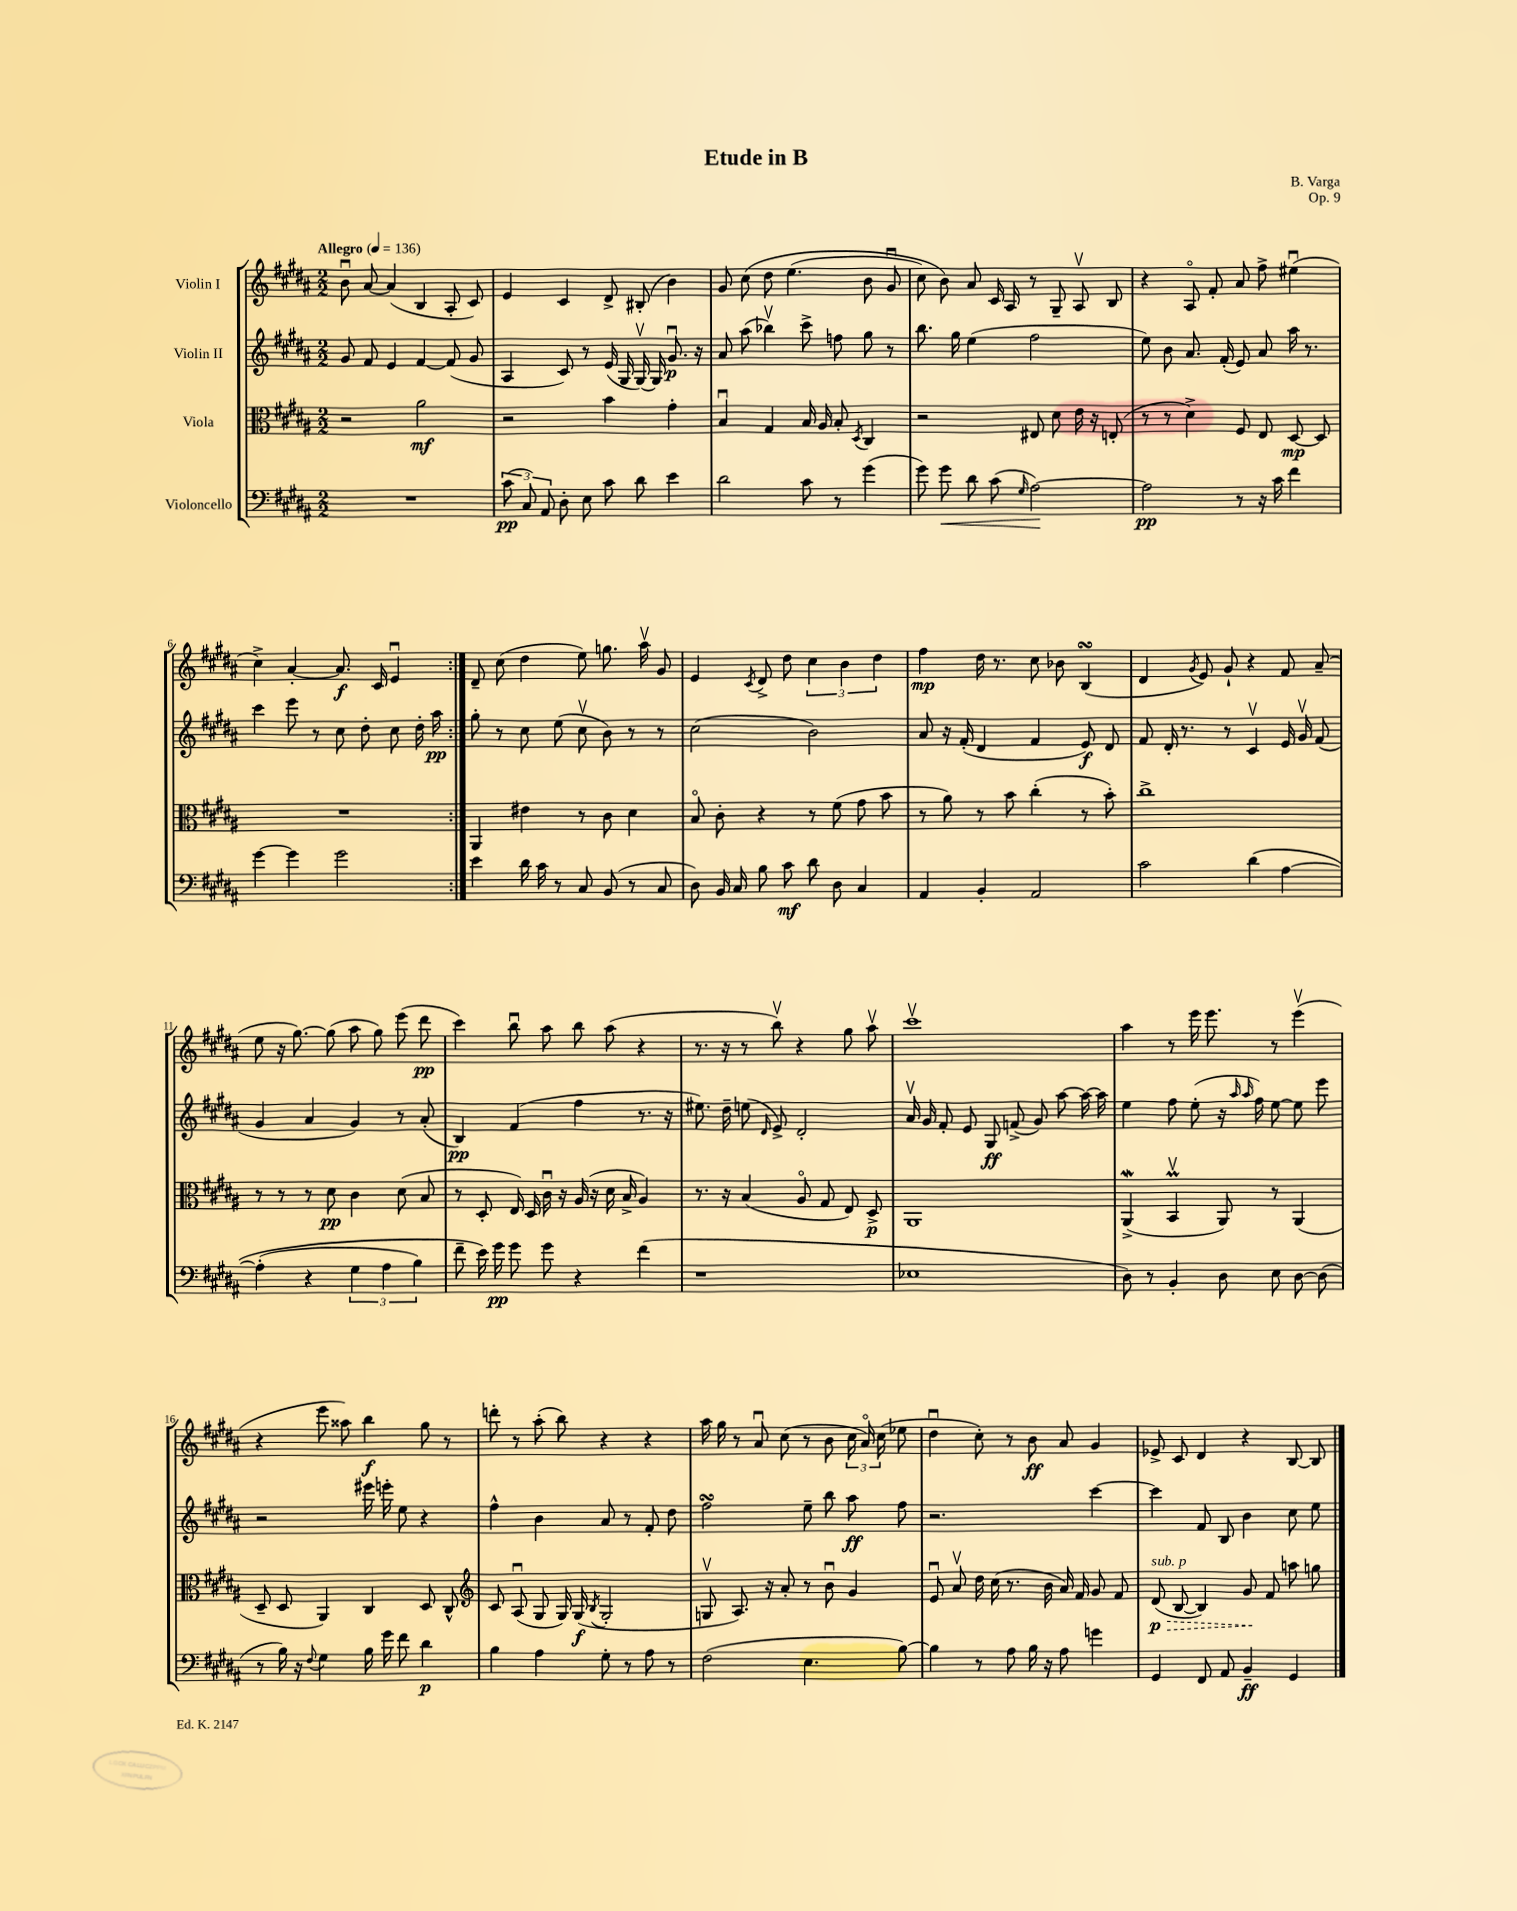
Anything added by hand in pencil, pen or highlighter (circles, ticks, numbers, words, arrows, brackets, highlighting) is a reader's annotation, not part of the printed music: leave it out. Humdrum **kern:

**kern	**dynam	**kern	**dynam	**kern	**dynam	**kern	**dynam
*part4	*part4	*part3	*part3	*part2	*part2	*part1	*part1
*staff4	*staff4	*staff3	*staff3	*staff2	*staff2	*staff1	*staff1
*I"Violoncello	*	*I"Viola	*	*I"Violin II	*	*I"Violin I	*
*clefF4	*	*clefC3	*	*clefG2	*	*clefG2	*
*k[f#c#g#d#a#]	*	*k[f#c#g#d#a#]	*	*k[f#c#g#d#a#]	*	*k[f#c#g#d#a#]	*
*M2/2	*	*M2/2	*	*M2/2	*	*M2/2	*
*MM136	*	*MM136	*	*MM136	*	*MM136	*
=1	=1	=1	=1	=1	=1	=1	=1
!	!	!	!	!	!	!LO:TX:a:B:t=Allegro	!
1r	.	2r	.	8g#/	.	8bu\	.
.	.	.	.	8f#/	.	[8a#/	.
.	.	.	.	4e/	.	(4a#/]	.
.	.	2a#\	mf	[4f#/	.	4B/	.
.	.	.	.	(8f#/]	.	8A#'/	.
.	.	.	.	8g#/	.	8c#/)	.
=2	=2	=2	=2	=2	=2	=2	=2
(12c#\	pp	2r	.	4A#/	.	4e/	.
12C#/)	.	.	.	.	.	.	.
12AA#/	.	.	.	.	.	.	.
8D#'\	.	.	.	8c#/)	.	4c#/	.
8E\	.	.	.	8r	.	.	.
8c#\	.	4b\	.	(16e/	.	8d#^/	.
.	.	.	.	16G#/	.	.	.
8d#\	.	.	.	[16G#v/)	.	(8B#X'/	.
.	.	.	.	16G#/]	.	.	.
4e\	.	4g#'\	.	8.g#u/	p	4b\)	.
.	.	.	.	16r	.	.	.
=3	=3	=3	=3	=3	=3	=3	=3
2d#\	.	4Bu/	.	8a#/	.	8g#/	.
.	.	.	.	(8aa#\	.	(8cc#\	.
.	.	4G#/	.	4bb-Xv\)	.	8dd#\	.
.	.	.	.	.	.	(4.ee\	.
8c#\	.	16B/	.	8ccc#^\	.	.	.
.	.	16A#/	.	.	.	.	.
8r	.	8B'/	.	8ffn\	.	.	.
.	.	8qD#/	.	.	.	.	.
(4g#\	.	4C#/	.	8gg#\	.	8b\	.
.	.	.	.	8r	.	8g#u/	.
=4	=4	=4	=4	=4	=4	=4	=4
8g#\)	.	2r	.	8.bb\	.	8cc#\)	.
!	!LO:HP:b	!	!	!	!	!	!
8g#\	<	.	.	.	.	8b\)	.
.	.	.	.	16gg#\	.	.	.
8d#\	.	.	.	(4ee\	.	8a#/	.
(8c#\	.	.	.	.	.	16c#/	.
.	.	.	.	.	.	16A#/	.
16qqG#/	.	.	.	.	.	.	.
[2A#\)	.	8E#X/	.	2ff#\	.	8r	.
.	.	8d#\	.	.	.	8G#~/	.
.	.	16e\	.	.	.	8A#v/	.
.	.	16r	.	.	.	.	.
.	.	(8En'/	.	.	.	8B/	.
.	[	.	.	.	.	.	.
=5	=5	=5	=5	=5	=5	=5	=5
2A#\]	pp	8r	.	8ee\)	.	4r	.
.	.	8r	.	8b\	.	.	.
.	.	4d#^\)	.	8.a#/	.	8A#/	.
.	.	.	.	.	.	8f#'/	.
.	.	.	.	(16f#'/	.	.	.
8r	.	8F#/	.	8e/)	.	8a#/	.
16r	.	8E/	.	8a#/	.	8ff#^\	.
16c#\	.	.	.	.	.	.	.
4f#\	.	[8D#/	mp	16aa#\	.	(4ee#Xu\	.
.	.	.	.	8.r	.	.	.
.	.	8D#/]	.	.	.	.	.
!!LO:LB:g=z
=6	=6	=6	=6	=6	=6	=6	=6
[4g#\	.	1r	.	4ccc#\	.	4cc#^\)	.
4g#\]	.	.	.	8eee\	.	[4a#'/	.
.	.	.	.	8r	.	.	.
2g#\	.	.	.	8cc#\	.	8.a#/]	f
.	.	.	.	8dd#'\	.	.	.
.	.	.	.	.	.	16c#/	.
.	.	.	.	8cc#\	.	4eu/	.
.	.	.	.	16dd#'\	.	.	.
.	.	.	.	16aa#\	pp	.	.
=7:|!	=7:|!	=7:|!	=7:|!	=7:|!	=7:|!	=7:|!	=7:|!
4e\	.	4AA#/	.	8gg#'\	.	8d#~/	.
.	.	.	.	8r	.	(8cc#\	.
16d#\	.	4e#X\	.	8cc#\	.	4dd#\	.
16c#\	.	.	.	.	.	.	.
8r	.	.	.	(8ee\	.	.	.
8C#/	.	8r	.	8cc#v\	.	8ee\)	.
(8BB/	.	8c#\	.	8b\)	.	8.ggn\	.
8r	.	4d#\	.	8r	.	.	.
.	.	.	.	.	.	16aa#v\	.
8C#/	.	.	.	8r	.	8g#/	.
=8	=8	=8	=8	=8	=8	=8	=8
8D#\)	.	8B/	.	(2cc#\	.	4e/	.
16BB/	.	8c#'\	.	.	.	.	.
16C#/	.	.	.	.	.	.	.
.	.	.	.	.	.	8qc#/	.
8B\	.	4r	.	.	.	8d#^/	.
8c#\	mf	.	.	.	.	8dd#\	.
8d#\	.	8r	.	2b\)	.	6cc#\	.
8D#\	.	(8f#\	.	.	.	.	.
.	.	.	.	.	.	6b\	.
4C#/	.	8g#\	.	.	.	.	.
.	.	.	.	.	.	6dd#\	.
.	.	8b\	.	.	.	.	.
=9	=9	=9	=9	=9	=9	=9	=9
4AA#/	.	8r	.	8a#/	.	4ff#\	mp
.	.	8a#\)	.	16r	.	.	.
.	.	.	.	(16f#'/	.	.	.
4BB'/	.	8r	.	4d#/	.	16dd#\	.
.	.	.	.	.	.	8.r	.
.	.	8b\	.	.	.	.	.
2AA#/	.	(4cc#'\	.	4f#/	.	8cc#\	.
.	.	.	.	.	.	8b-X\	.
.	.	8r	.	8e/)	f	(4BsSSs/	.
.	.	8b'\)	.	8d#/	.	.	.
=10	=10	=10	=10	=10	=10	=10	=10
2c#\	.	1cc#^	.	8f#/	.	4d#/	.
.	.	.	.	16d#'/	.	.	.
.	.	.	.	8.r	.	.	.
.	.	.	.	.	.	8qg#/	.
.	.	.	.	.	.	8e/)	.
.	.	.	.	8r	.	8g#`/	.
(4d#\	.	.	.	4c#v/	.	4r	.
[4A#\	.	.	.	16e/	.	8f#/	.
.	.	.	.	16g#v/	.	.	.
.	.	.	.	(8f#/	.	(8a#~/	.
!!LO:LB:g=z
=11	=11	=11	=11	=11	=11	=11	=11
(4A#'\]	.	8r	.	4g#/	.	8ee\	.
.	.	8r	.	.	.	16r	.
.	.	.	.	.	.	[8.gg#\)	.
4r	.	8r	.	4a#/	.	.	.
.	.	8d#\	pp	.	.	(8gg#\]	.
6G#\	.	4c#\	.	4g#/)	.	8aa#\	.
.	.	.	.	.	.	8gg#\)	.
6A#\	.	.	.	.	.	.	.
.	.	(8d#\	.	8r	.	(8eee\	.
6B\)	.	.	.	.	.	.	.
.	.	8B/	.	(8a#'/	.	8ddd#\	pp
=12	=12	=12	=12	=12	=12	=12	=12
8f#~\	.	8r	.	4B/)	pp	4ccc#\)	.
16e\)	.	8D#'/	.	.	.	.	.
16g#\	pp	.	.	.	.	.	.
8g#\	.	16E/)	.	(4f#/	.	8bbu\	.
.	.	16D#/	.	.	.	.	.
8g#\	.	16c#u\	.	.	.	8aa#\	.
.	.	16r	.	.	.	.	.
4r	.	(16A#/	.	4ff#\	.	8bb\	.
.	.	16r	.	.	.	.	.
.	.	16d#\	.	.	.	(8aa#\	.
.	.	16B^/	.	.	.	.	.
(4f#\	.	4A#/)	.	8.r	.	4r	.
.	.	.	.	16r	.	.	.
=13	=13	=13	=13	=13	=13	=13	=13
1r	.	8.r	.	8.ee#X\)	.	8.r	.
.	.	16r	.	16dd#~\	.	16r	.
.	.	(4B/	.	(8een\	.	8r	.
.	.	.	.	16qqd#/	.	.	.
.	.	.	.	8e^/)	.	8bbv\)	.
.	.	8A#/	.	2d#'/	.	4r	.
.	.	8G#/	.	.	.	.	.
.	.	8E/)	.	.	.	8gg#\	.
.	.	8D#^/	p	.	.	8aa#v\	.
=14	=14	=14	=14	=14	=14	=14	=14
1E-X	.	1AA#	.	16a#v/	.	1ccc#v	.
.	.	.	.	16g#/	.	.	.
.	.	.	.	8f#'/	.	.	.
.	.	.	.	8e/	.	.	.
.	.	.	.	8G#/	ff	.	.
.	.	.	.	(8fn^/	.	.	.
.	.	.	.	8g#/)	.	.	.
.	.	.	.	[8aa#\	.	.	.
.	.	.	.	16aa#\_	.	.	.
.	.	.	.	16aa#\]	.	.	.
=15	=15	=15	=15	=15	=15	=15	=15
8D#\)	.	(4AA#W^/	.	4ee\	.	4aa#\	.
8r	.	.	.	.	.	.	.
4BB'/	.	4BBMv/	.	8ff#\	.	8r	.
.	.	.	.	(8ee'\	.	16eee\	.
.	.	.	.	.	.	8.eee\	.
8D#\	.	8AA#/)	.	16r	.	.	.
.	.	.	.	16qqaa#/	.	.	.
.	.	.	.	16qqaa#/	.	.	.
.	.	.	.	16ff#\)	.	.	.
8E\	.	8r	.	[8ee\	.	8r	.
[8D#\	.	(4AA#/	.	8ee\]	.	(4eeev\	.
(8D#\]	.	.	.	8eee\	.	.	.
!!LO:LB:g=z
=16	=16	=16	=16	=16	=16	=16	=16
8r	.	8D#~/	.	2r	.	4r	.
16B\)	.	8D#/	.	.	.	.	.
16r	.	.	.	.	.	.	.
8qqF#/	.	.	.	.	.	.	.
4G#\	.	4AA#/)	.	.	.	8eee\	.
.	.	.	.	.	.	8aa##X\)	.
16B\	.	4C#/	.	16eee#X\	.	4bb\	f
16g#\	.	.	.	16eeen'\	.	.	.
8f#\	.	.	.	8ee\	.	.	.
4d#\	p	8D#/	.	4r	.	8gg#\	.
.	.	8C#^^/	.	.	.	8r	.
=17	=17	=17	=17	=17	=17	=17	=17
*	*	*clefG2	*	*	*	*	*
4B\	.	8c#/	.	4ff#^^\	.	8dddn'\	.
.	.	(8A#u/	.	.	.	8r	.
4A#\	.	8G#/	.	4b\	.	(8aa#'\	.
.	.	16G#/)	.	.	.	8bb\)	.
.	.	(16G#/	f	.	.	.	.
.	.	8qB/	.	.	.	.	.
8G#'\	.	2G#'/	.	8a#/	.	4r	.
8r	.	.	.	8r	.	.	.
8A#\	.	.	.	8f#'/	.	4r	.
8r	.	.	.	8dd#\	.	.	.
=18	=18	=18	=18	=18	=18	=18	=18
(2F#\	.	8Gnv/	.	2ff#sSSS\	.	16aa#\	.
.	.	.	.	.	.	16gg#\	.
.	.	8.A#/)	.	.	.	8r	.
.	.	.	.	.	.	8a#u/	.
.	.	16r	.	.	.	.	.
.	.	8a#'/	.	.	.	(8cc#\	.
4.E\	.	8r	.	8ee~\	.	8r	.
.	.	8bu\	.	8bb\	.	8b\	.
.	.	4g#/	.	8aa#\	ff	24cc#\	.
.	.	.	.	.	.	24a#/)	.
.	.	.	.	.	.	(24cc#\	.
[8B\)	.	.	.	8ff#\	.	8ee-X\	.
=19	=19	=19	=19	=19	=19	=19	=19
4B\]	.	8eu/	.	2.r	.	4dd#u\	.
.	.	8a#v/	.	.	.	.	.
8r	.	16dd#\	.	.	.	8cc#'\)	.
.	.	(16cc#\	.	.	.	.	.
8A#\	.	8.r	.	.	.	8r	.
16B\	.	.	.	.	.	8b\	ff
16r	.	16b\	.	.	.	.	.
8A#\	.	16a#/)	.	.	.	8a#/	.
.	.	16f#/	.	.	.	.	.
4gn\	.	8g#/	.	[4ccc#\	.	4g#/	.
.	.	8f#/	.	.	.	.	.
=20	=20	=20	=20	=20	=20	=20	=20
!	!	!LO:TX:a:i:t=sub. p	!	!	!	!	!
!	!	!	!LO:HP:b	!	!	!	!
4GG#/	.	(8d#/	> p	4ccc#\]	.	8e-X^/	.
.	.	[8B/	.	.	.	8c#/	.
8FF#/	.	4B/])	.	8f#/	.	4d#/	.
8AA#/	.	.	.	8B/	.	.	.
4BB~/	ff	8g#/	.	4b\	.	4r	.
.	.	8f#/	]	.	.	.	.
4GG#/	.	8aan\	.	8cc#\	.	[8B/	.
.	.	8ggn\	.	8ee\	.	8B/]	.
==	==	==	==	==	==	==	==
*-	*-	*-	*-	*-	*-	*-	*-
